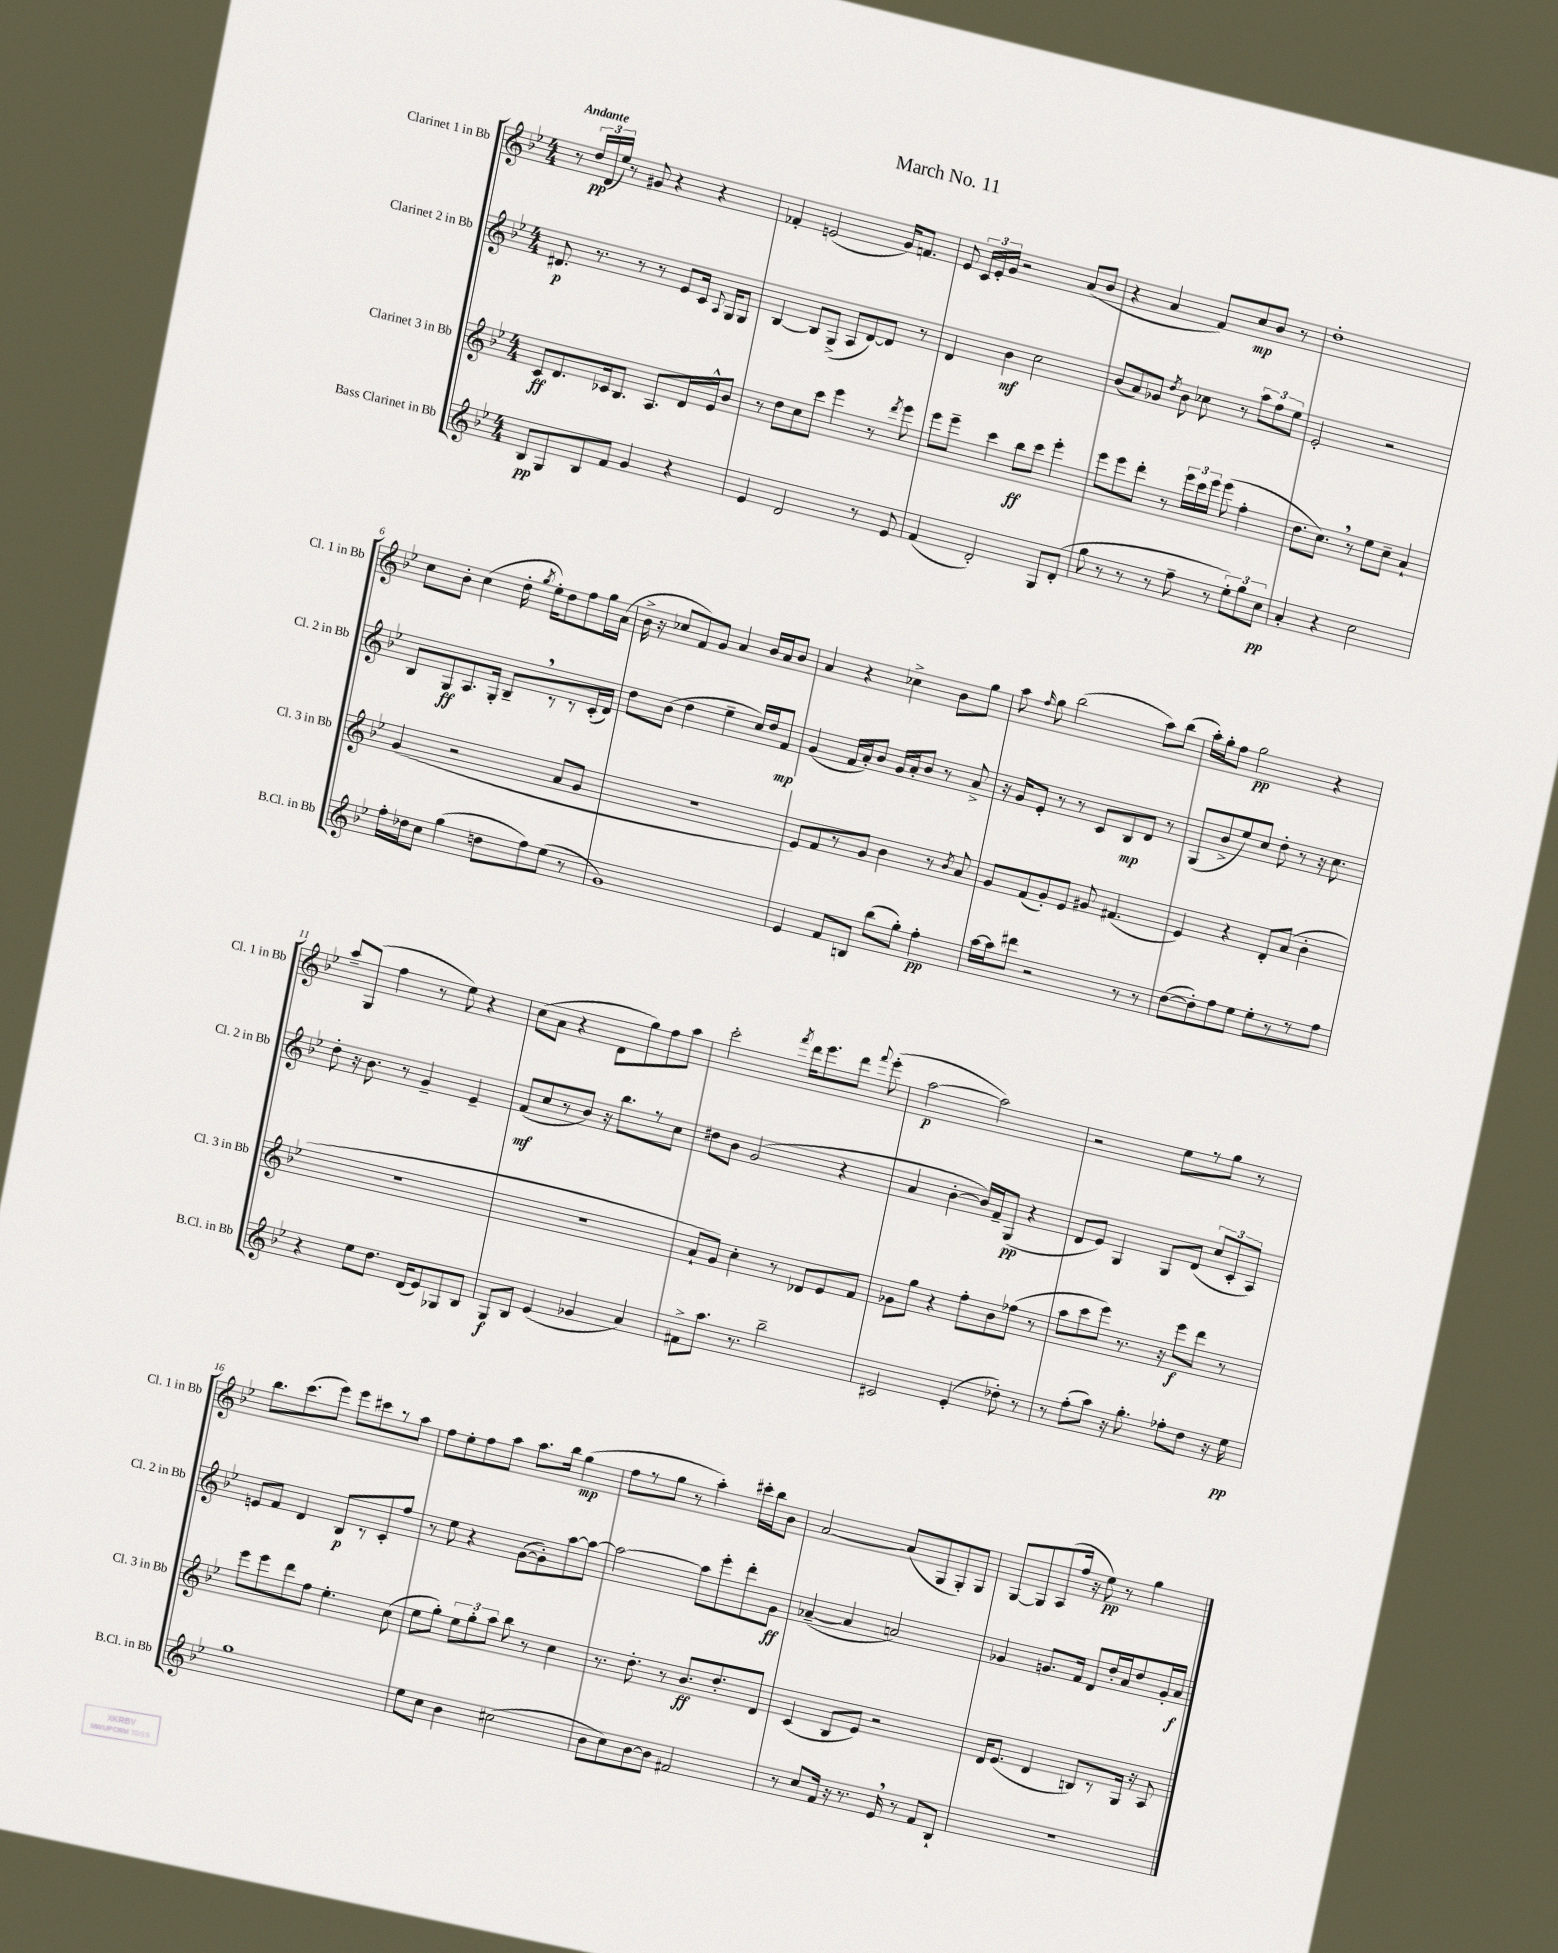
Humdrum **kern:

**kern	**kern	**kern	**kern
*staff4	*staff3	*staff2	*staff1
*clefG2	*clefG2	*clefG2	*clefG2
*k[b-e-]	*k[b-e-]	*k[b-e-]	*k[b-e-]
*M4/4	*M4/4	*M4/4	*M4/4
8B-/L	8c/L	8.d#/	8r
8G/	8.d/	.	24dd/LL
.	.	.	(24d/
.	.	8.r	.
.	.	.	24ee-/JJ)
8B-/	.	.	8r
.	16c-/k	.	.
8f/J	8.B-/J	8r	8g#/
4g/	.	8r	4r
.	8.A/L	.	.
.	.	8e-/L	.
4r	16d/L	16c/Jk	4r
.	.	8qqA/	.
.	16e-^^/J	16G/LK	.
.	8b-/J	8G/J	.
=	=	=	=
4e-/	8r	[4B-/	4f-'/
.	8dd\L	.	.
2d/	8cc\	8B-/]L	(2e/
.	8ccc\J	(8G^/J	.
.	4eee-\	8A/L	.
.	.	[8d/)	.
8r	8r	8d/]J	16g/LK)
.	.	.	8.f/J
.	8qddd/	.	.
8e-/	8eee-\	8r	.
=	=	=	=
(4f/	8eee-\L	4d/	8e-/
.	8eee-~\J	.	24c/LL
.	.	.	24e-'/
.	.	.	24g/JJ
2d'/)	4ccc\	4b-\	2r
.	8bb-\L	2cc\	.
.	8ccc\J	.	.
8G/L	4eee-'\	.	(8a/L
(8d'/J	.	.	8b-/J
=	=	=	=
8gg\	8eee-\L	(8b-/L	4r
8r	8eee-\	8a/)	.
8r	8ddd'\J	8g-/J	4a/
.	.	8qdd/	.
8r	8r	8b-\	.
8ff~\	24eee-\LL	8cc-\	8f/L)
.	24ccc\	.	.
.	24eee-\JJ	.	.
8r	(8eee-\	8r	8cc/
12ee-'\L)	4ff'\	12aa\L	8b-/J
12gg\	.	12ff\	.
.	.	.	8r
12cc\J	.	12ee-\J	.
=	=	=	=
4a'/	8.dd\L	2e-'/	1dd'
.	8.cc\J)	.	.
4r	.	.	.
.	8r	.	.
2cc\	8ee-\L	2r	.
.	8cc~\J	.	.
.	4a`/	.	.
=	=	=	=
16ff'\LL	(4g/	8B-/L	8cc\L
16dd-\J	.	.	.
8cc\J	.	8G/	8b-'\J
(4gg\	2r	8.A/	(4cc\
.	.	16G'/Jk	.
8dd\L	.	8B-~/L	16dd'\
.	.	.	8qgg/
.	.	.	16ee-'\LK)
8ff\)	.	8r	8dd\
(8ee-\J	8a/L	8r	8ff\
8r	8g/J	(16c'/L	16gg\L
.	.	16d/JJ)	(16a\JJ
=	=	=	=
1g)	1r	8dd\L	16b-^\
.	.	.	16r
.	.	(8b-\J	8cc-/L
.	.	4dd\	8f/)
.	.	.	8g/J
.	.	4ee-~\	4a/
.	.	16cc/LL)	16b-/LL
.	.	16dd/J	16a/J
.	.	8f/J	8b-/J
=	=	=	=
4e-/	8e-/L)	(4g/	4a/
.	8f/	.	.
8f/L	8r	16f/LL	4r
.	.	16a'/J)	.
8B/J	8g/J	8b-/J	.
(8bb-\L	4b-\	16g/LL	4cc-^\
.	.	16a'/J	.
8gg'\J)	.	8b-/J	.
4ff'\	8r	8r	8b-\L
.	8qb-/	.	.
.	8a/	8a^/	8gg\J
=	=	=	=
[16aa\LL	8g/L	16r	8aa\
16aa\]J	.	16g/LK	.
.	.	.	16qqff/
8ddd#\J	(8f/	8e-'/J	8gg\
2r	8g'/)	8r	(2bb-\
.	8e-/J	8r	.
.	8g#/	8c/L	.
.	(4.f#/	8B-/	.
8r	.	8d/J	8aa\L)
8r	.	8r	(8bb-\J
=	=	=	=
([8dd\L	4e-/)	(8G/L	16aa'\LL)
.	.	.	16gg'\J
8dd'\])	.	8b-^/	8ff\J
8ff\	4r	8ee-/)	2gg\
8ee-\J	.	8cc/J	.
8ee-'\L	8d'/L	8dd'\	.
8r	(8a/J	8r	.
8r	4b-'\	16r	4r
.	.	8.cc\	.
8ff\J	.	.	.
=	=	=	=
4r	1r	8dd'\	8aa~/L
.	.	16r	(8G/J
.	.	8.b-\	.
8ee-\L	.	.	4ff\
8.dd\J	.	8r	.
.	.	4g~/	8r
(16d/LK	.	.	.
8e-/)	.	.	8ee-\)
8G-/	.	4e-~/	4r
8B-/J	.	.	.
=	=	=	=
8G/L	1r	(8f/L	(8cc\L
8B-/J	.	8cc/	8a\J
(4e-/	.	8r	4r
.	.	8b-/J)	.
4g-/	.	16r	8d\L
.	.	8.bb-\L	.
.	.	.	8gg\)
4a/)	.	8r	8ff\
.	.	8cc\J	8aa\J
=	=	=	=
8f#^\L	8a`/L	8dd#\L	2ccc'\
8.aa\J	8g/J)	8b-\J	.
.	4cc'\	(2g/	.
8.r	.	.	.
.	.	.	8qfff/
2bb-~\	8r	.	16ddd\LK
.	.	.	8.eee-\
.	8d-/L	.	.
.	8e-/	4r	8ddd\J
.	.	.	8qqfff/
.	8f/J	.	(8eee-'\
=	=	=	=
2c#/	8g-\L	4a/	[2aa\
.	8gg\J	.	.
.	4r	[4b-'\	.
(4e-'/	8ff'\L	16b-/]LL)	2aa\])
.	.	16f~/J	.
.	8b-\	(8G/J	.
8dd-'\)	(8ff-\J	4r	.
8r	8r	.	.
=	=	=	=
8r	8aa\L	8d/L	2r
(8ff'\L	8ccc\	8e-/J)	.
8aa\J)	8eee-\J)	4G/	.
16r	8.r	.	.
8.gg'\	.	.	.
.	.	8G/L	8ee-\L
.	16r	.	.
8ff-'\L	8eee-\L	(8d/J	8r
8dd\J	8ddd\J	12cc/L	8gg\J
.	.	12c'/	.
16r	8r	.	8r
.	.	12A/J)	.
16ee-\	.	.	.
=	=	=	=
1gg	8eee-\L	8e/L	8.bb-\L
.	8eee-\	8f/J	.
.	.	.	(8.ccc\
.	8ddd\	4d/	.
.	8ff\J	.	8eee-\J)
.	4.ee-'\	8B-/L	8eee-\L
.	.	8r	8ccc#\
.	.	8c'/	8r
.	(8cc\	8ff/J	8aa\J
=	=	=	=
8ee-\L	8ee-\L	8r	8ff\L
8cc\J	8gg'\J)	8ee-\	8ee-'\
4b-\	12ee-\L	4r	8ff\
.	12gg'\	.	.
.	.	.	8aa\J
.	12aa\J	.	.
(2cc#\	8bb-\	([8g\L	8.aa\L
.	8r	8g'\])	.
.	.	.	16bb-\Jk
.	4cc\	[8aa\	(4gg\
.	.	8aa\_J	.
=	=	=	=
8b-\L	8.r	2aa\_	8ff\L
8cc\)	.	.	8r
.	8.dd'\	.	.
[8b-\	.	.	8gg\J
8b-\]J	8r	.	8r
2f#/	8.b-/L	8aa\]L	4aa'\)
.	.	8eee-'\	.
.	8.dd'/	.	.
.	.	8ddd'\	16ccc#'\LL
.	.	.	16bb-\J
.	8d/J	8g\J	8b-\J
=	=	=	=
8r	(4c/	([4a-~/	[2a/
8cc/L	.	.	.
16f/Jk	8B-/L	4a-/]	.
16r	.	.	.
8.r	8e-/J)	.	.
.	2r	2a/)	(8a/]L
16e-/	.	.	.
8r	.	.	8G/
8f/L	.	.	8G'/)
8B-`/J	.	.	8G/J
=	=	=	=
1r	16d/LK	4g-/	[8G/L
.	(8.e-/J	.	.
.	.	.	8G/]
.	4d/	8.g/L	(8A/
.	.	.	16ff/Jk
.	.	16f/Jk	16r
.	8B/L)	8d/L	8ee-\)
.	8r	16dd'/L	8r
.	.	16a/J	.
.	16G/Jk	8dd/	4gg\
.	16r	.	.
.	8A/	16g'/L	.
.	.	16a/JJ	.
==	==	==	==
*-	*-	*-	*-
